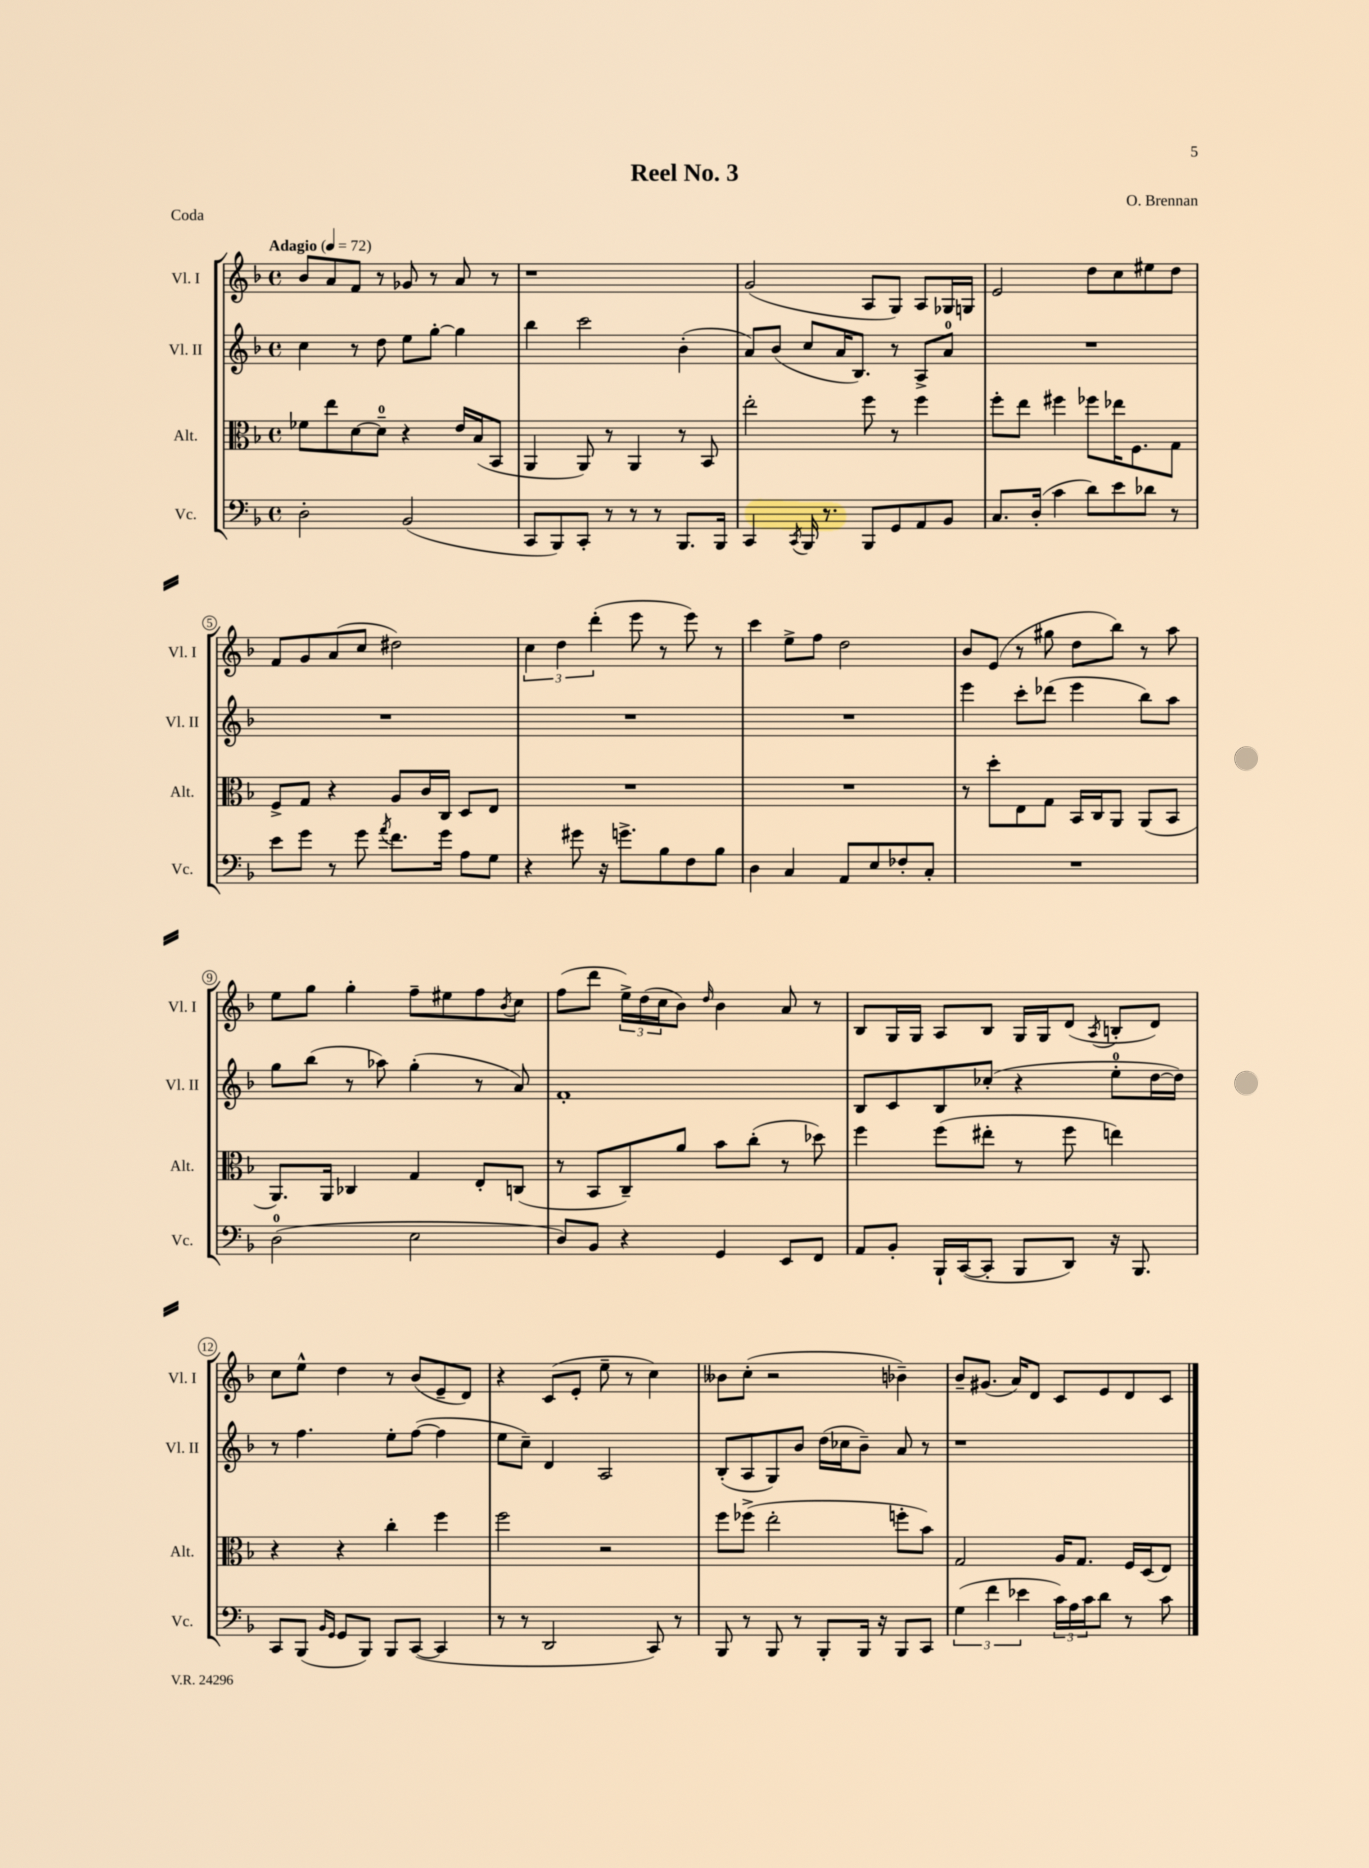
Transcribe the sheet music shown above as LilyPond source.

\header { title = "Reel No. 3" composer = "O. Brennan" piece = "Coda" }
<<
\new StaffGroup <<
\new Staff = "s0" \with { instrumentName = "Vl. I" shortInstrumentName = "Vl. I" } {
    \clef treble \key f \major \defaultTimeSignature \time 4/4 \tempo "Adagio" 4 = 72
    bes'8 a'8 f'8 r8 ges'8 r8 a'8 r8 |
    r1 |
    g'2( a8 g8) a8 ges16 g16 |
    e'2 d''8 c''8 eis''8 d''8 |
    f'8 g'8 a'8( c''8 dis''2) |
    \tuplet 3/2 { c''4 d''4 d'''4-.( } e'''8 r8 e'''8) r8 |
    c'''4 e''8-> f''8 d''2 |
    bes'8 e'8( r8 gis''8 d''8 bes''8) r8 a''8 |
    e''8 g''8 g''4-. f''8-- eis''8 f''8 \acciaccatura { bes'8 } c''8 |
    f''8( d'''8 \tuplet 3/2 { e''16->) d''16( c''16 } bes'8) \grace { d''16 } bes'4 a'8 r8 |
    bes8 g16 g16 a8 bes8 g16 g16 d'8( \acciaccatura { a8 } b8-. d'8) |
    c''8 e''8-^ d''4 r8 bes'8( e'8-- d'8) |
    r4 c'8( e'8-. e''8-- r8 c''4) |
    beses'8 c''8-.( r2 bes'4--) |
    bes'8-- gis'8.( a'16) d'8 c'8 e'8 d'8 c'8 \bar "|." |
}
\new Staff = "s1" \with { instrumentName = "Vl. II" shortInstrumentName = "Vl. II" } {
    \clef treble \key f \major \defaultTimeSignature \time 4/4
    c''4 r8 d''8 e''8 g''8~-. g''4 |
    bes''4 c'''2 bes'4-.( |
    a'8) bes'8( c''8 a'16 bes8.) r8 a8-> a'8-0 |
    R1 |
    R1 |
    R1 |
    R1 |
    e'''4 c'''8-. des'''8( e'''4 bes''8) a''8 |
    g''8 bes''8( r8 aes''8) g''4-.( r8 a'8) |
    f'1-. |
    bes8 c'8 bes8 ces''8-.( r4 e''8-0-. d''16~ d''16) |
    r8 f''4. e''8-. f''8~( f''4 |
    e''8 c''8--) d'4 a2 |
    bes8-.( a8 g8) bes'8 d''16( ces''16 bes'8--) a'8 r8 |
    r1 \bar "|." |
}
\new Staff = "s2" \with { instrumentName = "Alt." shortInstrumentName = "Alt." } {
    \clef alto \key f \major \defaultTimeSignature \time 4/4
    fes'8 e''8 d'8~ d'8-0-- r4 e'16 bes16( bes,8 |
    a,4 a,8) r8 a,4 r8 bes,8 |
    e''2-. f''8 r8 f''4 |
    f''8-. e''8 fis''4 fes''8 ees''16 f8. g8 |
    f8-> g8 r4 a8 c'16 c16 d8 e8 |
    R1 |
    R1 |
    r8 d''8-. e8 g8 bes,16 c16 a,8 a,8( bes,8 |
    a,8.) a,16 ces4 g4 e8-. c8( |
    r8 bes,8 c8--) a'8 bes'8 c''8-.( r8 des''8) |
    f''4 f''8( eis''8-. r8 f''8 e''4) |
    r4 r4 c''4-. f''4 |
    f''2 r2 |
    f''8 fes''8->( e''2-. f''8-. bes'8) |
    g2 a16 g8. f16 d16( e8) \bar "|." |
}
\new Staff = "s3" \with { instrumentName = "Vc." shortInstrumentName = "Vc." } {
    \clef bass \key f \major \defaultTimeSignature \time 4/4
    d2-. bes,2( |
    c,8 bes,,8) c,8-. r8 r8 r8 bes,,8. bes,,16 |
    c,4 \acciaccatura { c,8 } bes,,16 r8. bes,,8 g,8 a,8 bes,8 |
    c8. d16-.( c'4 d'8) e'8 des'8 r8 |
    e'8 g'8 r8 g'8 \acciaccatura { a'8 } f'8. g'16 a8 g8 |
    r4 gis'8 r16 g'8.-> bes8 f8 bes8 |
    d4 c4 a,8 e8 fes8-. c8-. |
    R1 |
    d2-0( e2 |
    d8) bes,8 r4 g,4 e,8 f,8 |
    a,8 bes,8-. bes,,16-! c,16~( c,8-. bes,,8 d,8) r16 bes,,8. |
    c,8 bes,,8( \grace { bes,16 g,16 } g,8 bes,,8) bes,,8 c,8~( c,4 |
    r8 r8 d,2 c,8) r8 |
    bes,,8 r8 bes,,8 r8 bes,,8-. bes,,16 r16 bes,,8 c,8 |
    \tuplet 3/2 { g4( f'4 ees'4 } \tuplet 3/2 { c'16) a16 c'16 } d'8 r8 c'8 \bar "|." |
}
>>
>>
\layout { \context { \Score \override BarNumber.stencil = #(make-stencil-circler 0.1 0.3 ly:text-interface::print) } }
